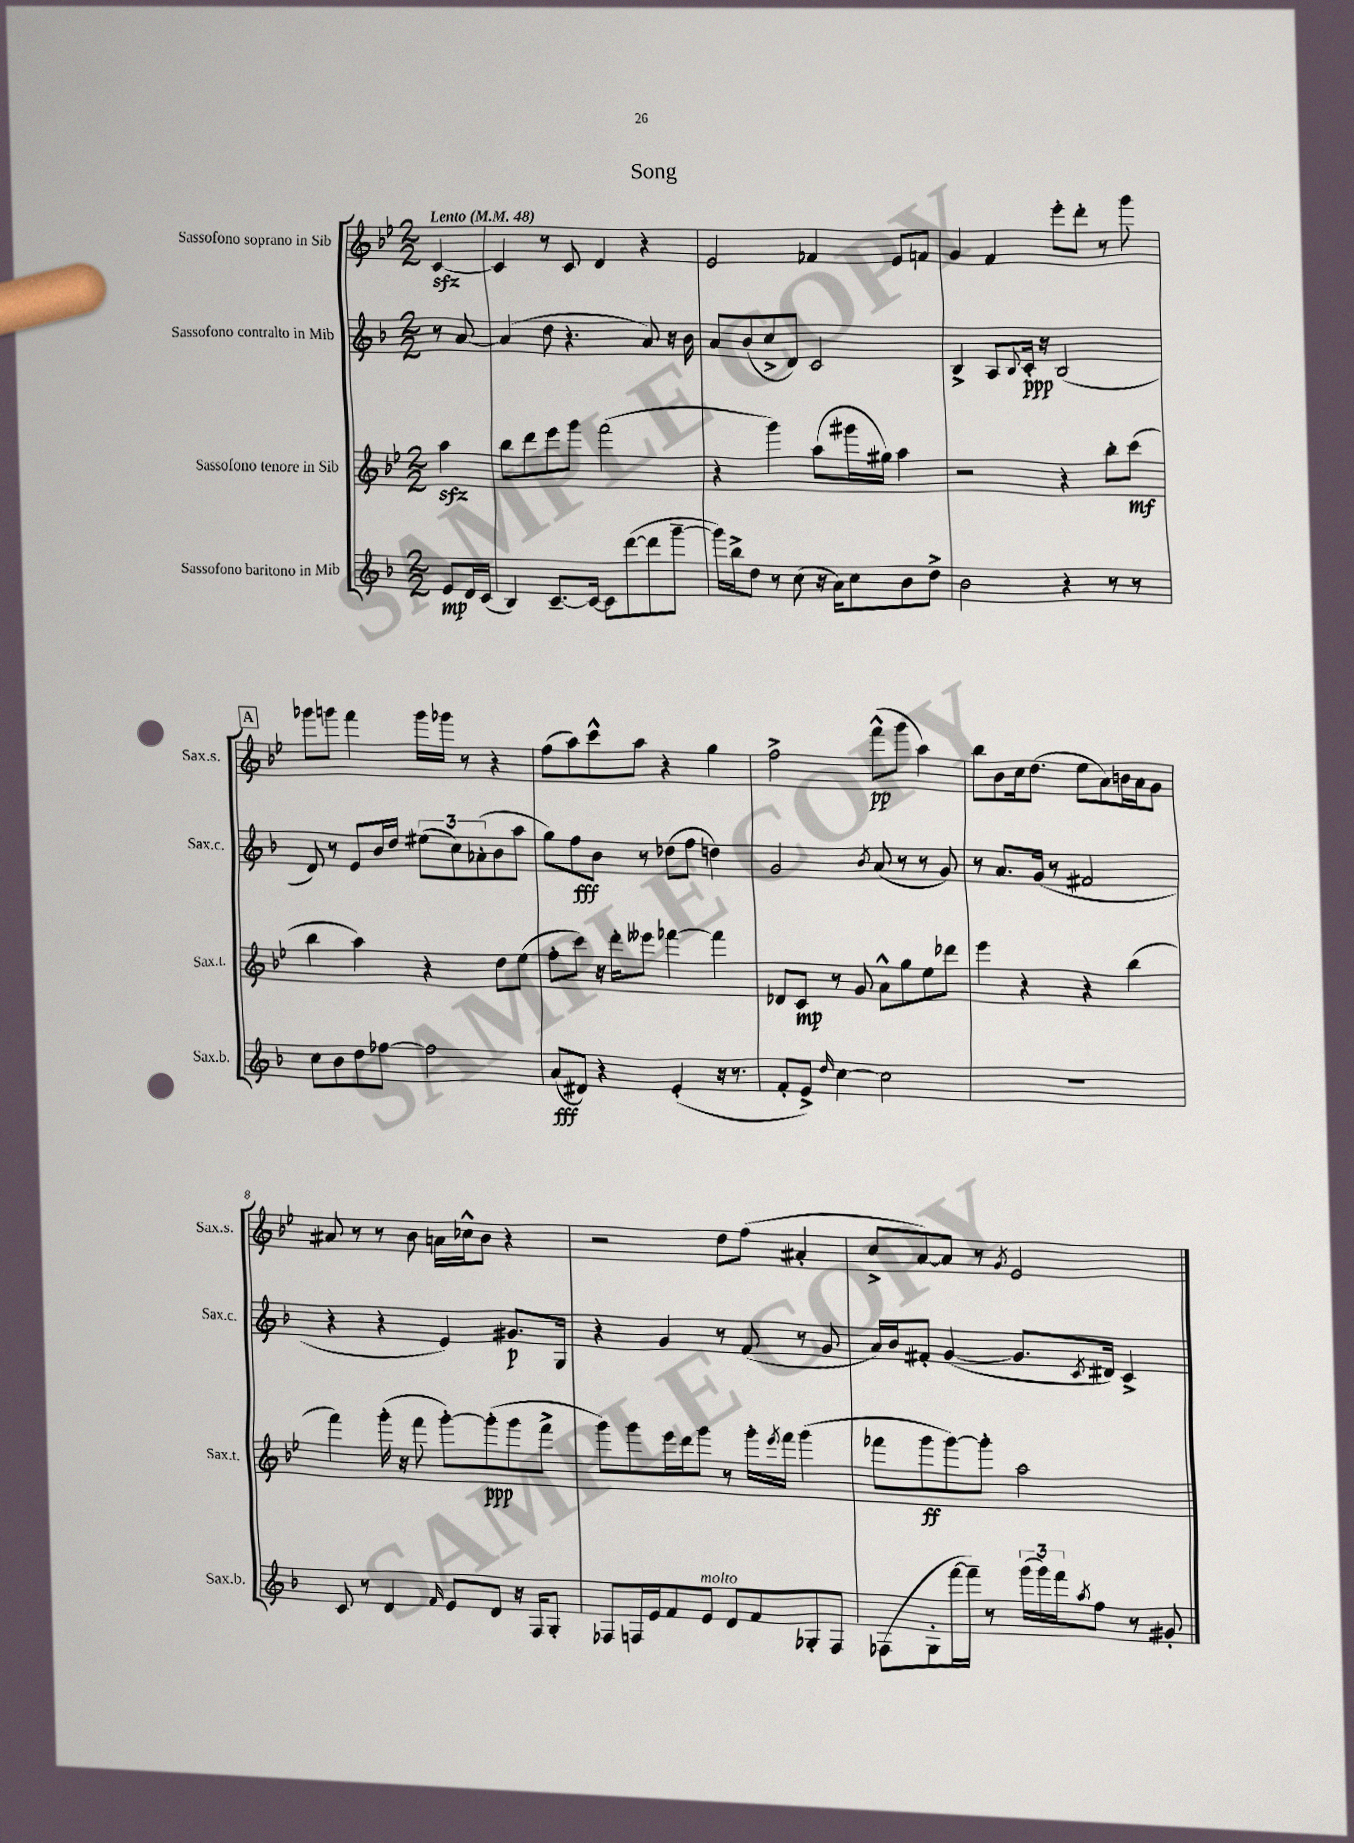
\header { title = "Song" }
<<
\new StaffGroup <<
\new Staff = "s0" \with { instrumentName = "Sassofono soprano in Sib" shortInstrumentName = "Sax.s." } {
    \clef treble \key bes \major \numericTimeSignature \time 2/2 \partial 4 \tempo "Lento" 4 = 48
    c'4~\sfz |
    c'4 r8 c'8 d'4 r4 |
    ees'2 fes'4 ees'8 f'8 |
    g'4 f'4 ees'''8-. d'''8-. r8 g'''8 |
    \mark \markup { \box "A" } ges'''8 g'''8 f'''4 g'''16 ges'''16 r8 r4 |
    f''8( a''8) c'''8-^ a''8 r4 g''4 |
    f''2-> f'''8-^\pp( g'''8 a''4) |
    bes''8 bes'8 c''16 d''8.( ees''8 a'8) b'16 a'16 g'8 |
    ais'8 r8 r8 bes'8 a'16 ces''16-^ bes'8 r4 |
    r2 d''8 f''8( ais'4-. |
    c''8-> a'8~) a'8 r8 \acciaccatura { g'8 } ees'2 \bar "|." |
}
\new Staff = "s1" \with { instrumentName = "Sassofono contralto in Mib" shortInstrumentName = "Sax.c." } {
    \clef treble \key f \major \numericTimeSignature \time 2/2 \partial 4
    r8 a'8~ |
    a'4( d''8 r4. a'8) r16 bes'16 |
    a'8 bes'8( c''8-> d'8) c'2 |
    bes4-> a8 \appoggiatura { bes8 } c'16-.\ppp r16 bes2( |
    \mark \markup { \box "A" } d'8) r8 e'8 bes'16 d''16 \tuplet 3/2 { eis''8( c''8) aes'8-.( } bes'8 a''8 |
    g''8) f''8\fff bes'8 r8 des''8( f''8 d''4) |
    g'2 \acciaccatura { bes'8 } a'8( r8 r8 g'8) |
    r8 a'8. g'16( r8 fis'2 |
    r4 r4 e'4) gis'8.\p g16 |
    r4 g'4 r8 f'8( r8 g'8 |
    a'16) bes'16 fis'8-. g'4~( g'8. \acciaccatura { c'8 } dis'16) c'4-> \bar "|." |
}
\new Staff = "s2" \with { instrumentName = "Sassofono tenore in Sib" shortInstrumentName = "Sax.t." } {
    \clef treble \key bes \major \numericTimeSignature \time 2/2 \partial 4
    a''4\sfz |
    bes''8 d'''8 ees'''8 g'''8 f'''2( |
    r4 g'''4) a''8( gis'''16 gis''16) a''4 |
    r2 r4 bes''8-. c'''8\mf( |
    \mark \markup { \box "A" } bes''4 a''4) r4 d''8 ees''8( |
    f''8-. c'''8) r16 d'''16-. eeses'''8 fes'''4~ fes'''4 |
    des'8 c'8\mp r8 g'8 a'8-^ g''8 ees''8 des'''8 |
    ees'''4 r4 r4 bes''4( |
    f'''4) g'''16-.( r16 f'''8 g'''8~-.) g'''8-.\ppp( g'''8 f'''8-> |
    g'''8) g'''8 ees'''16 d'''16 g'''8 r8 g'''16-. \acciaccatura { ees'''8 } f'''16 g'''4( |
    fes'''8 g'''8\ff g'''8~) g'''8-. a''2 \bar "|." |
}
\new Staff = "s3" \with { instrumentName = "Sassofono baritono in Mib" shortInstrumentName = "Sax.b." } {
    \clef treble \key f \major \numericTimeSignature \time 2/2 \partial 4
    e'8\mp d'16 c'16( |
    bes4) c'8.~-- c'16~ c'8 d'''8~( d'''8 g'''8~-- |
    g'''16) bes''16-> d''8 r8 c''8( r16 a'16) c''8 bes'8 d''8-> |
    bes'2 r4 r8 r8 |
    \mark \markup { \box "A" } c''8 bes'8 d''8 fes''8~ fes''2 |
    a'8\fff( dis'8) r4 e'4-.( r16 r8. |
    f'8-. e'8->) \grace { d''16 } c''4~ c''2 |
    R1 |
    c'8 r8 d'4 \grace { f'16 } e'8 d'8 r16 f16 g8-. |
    fes8 f16 e'16 f'8 e'8^\markup { \italic "molto" } d'8 f'8 ges8-. f8 |
    fes8( g8-. f'''16~ f'''16--) r8 \tuplet 3/2 { g'''16( g'''16) f'''16 } \acciaccatura { a''8 } f''8 r8 gis'8-. \bar "|." |
}
>>
>>
